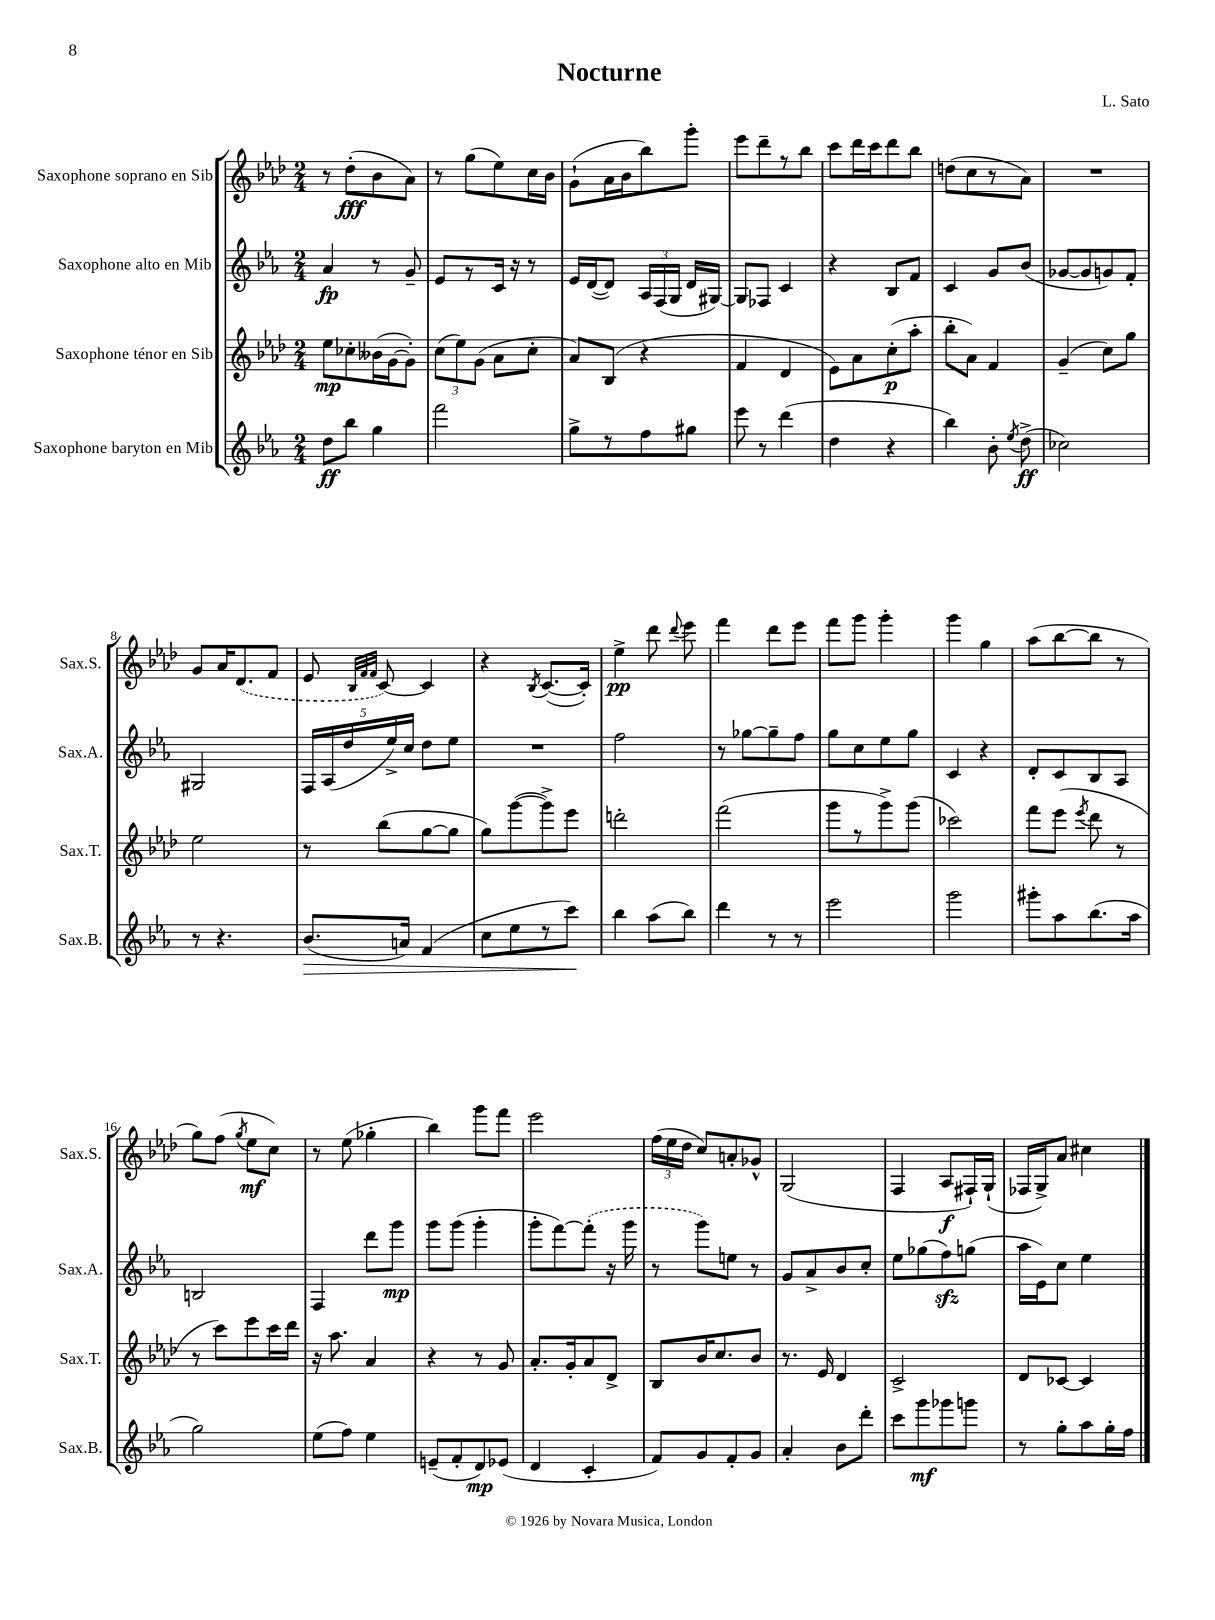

**kern	**kern	**kern	**kern
*staff4	*staff3	*staff2	*staff1
*clefG2	*clefG2	*clefG2	*clefG2
*k[b-e-a-]	*k[b-e-a-d-]	*k[b-e-a-]	*k[b-e-a-d-]
*M2/4	*M2/4	*M2/4	*M2/4
8dd\L	8ee-\L	4a-/	8r
8bb-\J	8cc-'\	.	(8dd-'\L
4gg\	(16b--\L	8r	8b-\
.	[16g\J	.	.
.	8g'\]J)	8g~/	8a-\J)
=	=	=	=
2fff\	(12cc\L	8e-/L	8r
.	12ee-\)	.	.
.	.	8r	(8gg\L
.	(12g\J	.	.
.	8a-\L	16c/Jk	8ee-\)
.	.	16r	.
.	8cc'\J	8r	16cc\L
.	.	.	16b-\JJ
=	=	=	=
8gg^\L	8a-/L)	16e-/LL	(8g`\L
.	.	([16d/J	.
8r	(8B-/J	8d/]J)	16a-\L
.	.	.	16b-\J
8ff\	4r	24A-/LL	8bb-\)
.	.	(24F/	.
.	.	24G/JJ	.
8gg#\J	.	16d/LL	8ggg'\J
.	.	[16G#/JJ)	.
=	=	=	=
8eee-\	4f/	8G#/]L	8eee-\L
8r	.	8F-/J	8ddd-~\
(4ddd\	4d-/	4c/	8r
.	.	.	8bb-\J
=	=	=	=
4dd\	8e-\L)	4r	8ccc\L
.	8a-\	.	16ddd-\L
.	.	.	16ccc\J
4r	(8cc'\	8B-/L	8ddd-\
.	8aa-'\J	8f/J	8bb-\J
=	=	=	=
4bb-\)	8bb-'\L	4c/	(8dd\L
.	8a-\J)	.	8cc\
8b-'\	4f/	8g/L	8r
8qee-/	.	.	.
(8dd^\	.	(8b-/J	8a-\J)
=	=	=	=
2cc-\)	(4g~/	[8g-/L	2r
.	.	8g-/]	.
.	8cc\L)	8g/)	.
.	8gg\J	8f'/J	.
=	=	=	=
8r	2ee-\	2G#/	8g/L
4.r	.	.	16a-/K
.	.	.	(8.d-/
.	.	.	8f/J
=	=	=	=
(8.b-/L	8r	20F/LL	8e-/
.	.	(20A-/	.
.	.	20dd/	.
.	.	.	32qqB-/LLL
.	.	.	32qqf/
.	.	.	32qqf/JJJ
.	(8bb-\L	.	[8c/)
.	.	20ee-^/)	.
16a/Jk)	.	.	.
.	.	20cc/JJ	.
(4f/	[8gg\	8dd\L	4c/]
.	8gg\]J	8ee-\J	.
=	=	=	=
8cc\L	8gg\L)	2r	4r
8ee-\	([8ggg\	.	.
.	.	.	8qB-/
8r	8ggg^\])	.	([8.c/L
8ccc\J)	8eee-\J	.	.
.	.	.	16c'/]Jk)
=	=	=	=
4bb-\	2ddd'\	2ff\	4ee-^\
(8aa-\L	.	.	8ddd-\
.	.	.	8qqddd-/
8bb-\J)	.	.	8eee-\
=	=	=	=
4ddd\	(2fff\	8r	4fff\
.	.	[8gg-\L	.
8r	.	8gg-~\]	8ddd-\L
8r	.	8ff\J	8eee-\J
=	=	=	=
2eee-\	8ggg\L	8gg\L	8fff\L
.	8r	8cc\	8ggg\J
.	8ggg^\)	8ee-\	4ggg'\
.	(8ggg\J	8gg\J	.
=	=	=	=
2ggg\	2ccc-\)	4c/	4ggg\
.	.	4r	4gg\
=	=	=	=
8ggg#'\L	8fff\L	8d'/L	(8aa-\L
8aa-\	(8eee-\J	8c/	[8bb-\
.	8qeee-/	.	.
(8.bb-\	8ddd-\	8B-/	8bb-\]J
.	8r	8A-/J	8r
16aa-\Jk	.	.	.
=	=	=	=
2gg\)	8r	2B/	8gg\L)
.	8ccc\L)	.	(8ff\J
.	.	.	8qgg/
.	8eee-\	.	8ee-\L
.	16ccc\L	.	8cc\J)
.	16ddd-\JJ	.	.
=	=	=	=
(8ee-\L	16r	4F/	8r
.	8.aa-\	.	.
8ff\J)	.	.	(8ee-\
4ee-\	4a-/	8ddd\L	4gg-'\
.	.	8ggg\J	.
=	=	=	=
(8e~/L	4r	8ggg\L	4bb-\)
8f'/	.	(8ggg\J	.
8d/)	8r	4ggg'\	8ggg\L
(8e-/J	8g/	.	8fff\J
=	=	=	=
4d/	8.a-'/L	8ggg'\L	2eee-\
.	.	[8fff\)	.
.	16g'/k	.	.
4c'/	8a-/	(8fff'\]J	.
.	8d-^/J	16r	.
.	.	16ggg\	.
=	=	=	=
8f/L)	8B-/L	8r	(24ff\LL
.	.	.	24ee-\
.	.	.	24dd-\JJ
8g/	16b-/K	8ggg\L)	8cc/L)
.	8.cc/	.	.
8f'/	.	8ee\J	8a'/
8g/J	8b-/J	8r	8g-^^/J
=	=	=	=
4a-'/	8.r	8g/L	(2G/
.	.	8a-^/	.
.	16e-/	.	.
8b-\L	4d-/	8b-/	.
8ddd'\J	.	8cc'/J	.
=	=	=	=
8ccc\L	2c^/	8ee-\L	4F/
8ggg\	.	(8gg-\	.
8ggg-\	.	8ff\)	8A-/L
8ggg\J	.	(8gg\J	16F#`/L)
.	.	.	(16G`/JJ
=	=	=	=
8r	8d-/L	16aa-\LL	16F-/LL
.	.	16e-\J)	16G^/J)
8gg'\L	[8c-/J	8cc\J	8a-/J
8aa-\	4c-/]	4ee-\	4cc#\
16gg'\L	.	.	.
16ff\JJ	.	.	.
==	==	==	==
*-	*-	*-	*-
